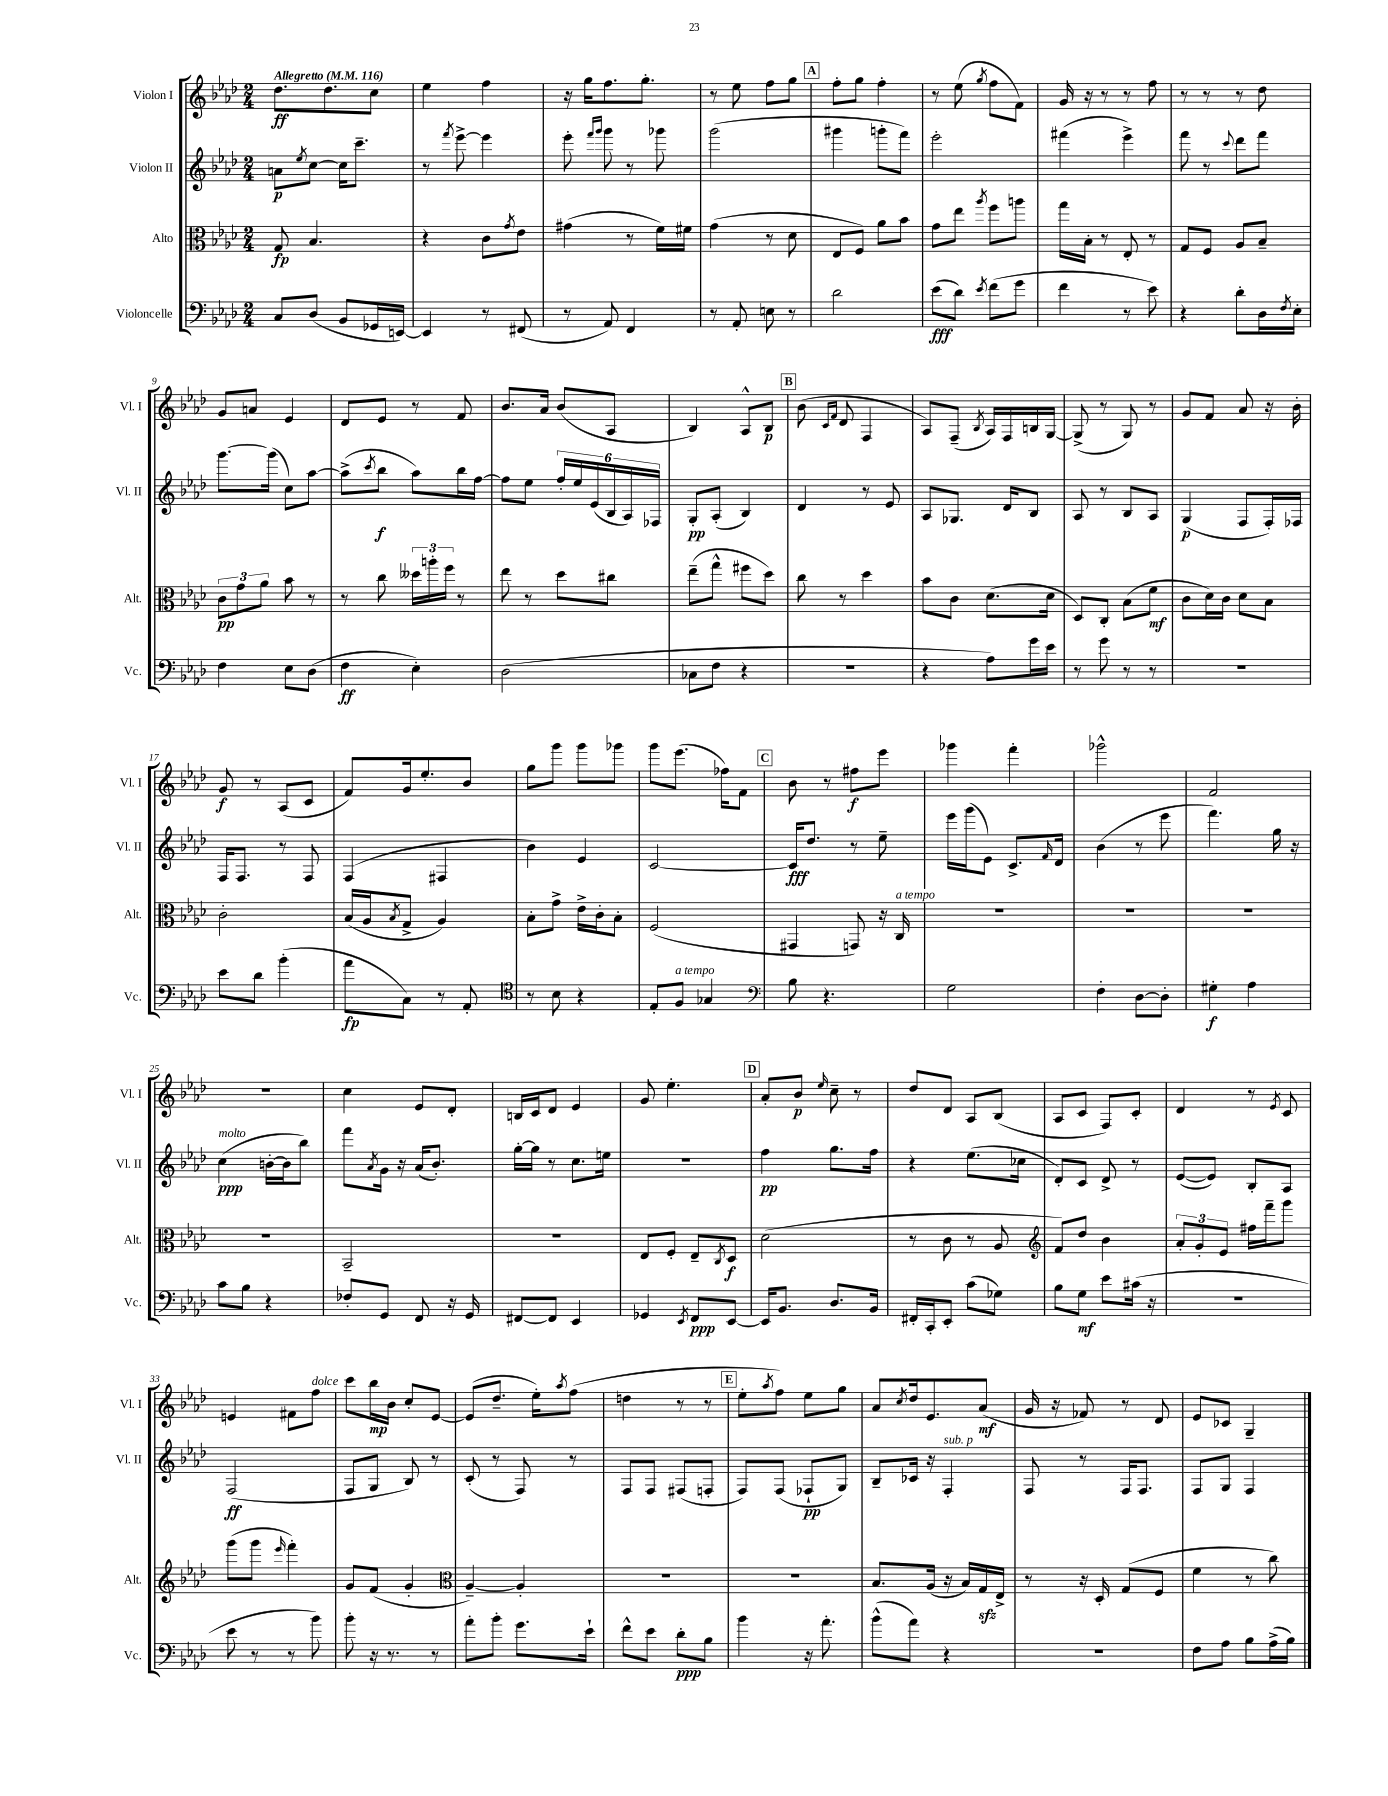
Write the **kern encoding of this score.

**kern	**dynam	**kern	**dynam	**kern	**dynam	**kern	**dynam
*part4	*part4	*part3	*part3	*part2	*part2	*part1	*part1
*staff4	*staff4	*staff3	*staff3	*staff2	*staff2	*staff1	*staff1
*I"Violoncelle	*	*I"Alto	*	*I"Violon II	*	*I"Violon I	*
*I'Vc.	*	*I'Alt.	*	*I'Vl. II	*	*I'Vl. I	*
*clefF4	*	*clefC3	*	*clefG2	*	*clefG2	*
*k[b-e-a-d-]	*	*k[b-e-a-d-]	*	*k[b-e-a-d-]	*	*k[b-e-a-d-]	*
*M2/4	*	*M2/4	*	*M2/4	*	*M2/4	*
*MM116	*	*MM116	*	*MM116	*	*MM116	*
=1	=1	=1	=1	=1	=1	=1	=1
!	!	!	!	!	!	!LO:TX:a:B:t=Allegretto	!
8C/L	.	8G/	fp	8an\L	p	8.dd-\L	ff
.	.	.	.	8qee-/	.	.	.
(8D-/J	.	4.B-/	.	[8cc\J	.	.	.
.	.	.	.	.	.	8.dd-\	.
8BB-/L	.	.	.	16cc\KL]	.	.	.
.	.	.	.	8.ccc~\J	.	.	.
16GG-X/L	.	.	.	.	.	8cc\J	.
[16EEn/JJ)	.	.	.	.	.	.	.
=2	=2	=2	=2	=2	=2	=2	=2
4EE/]	.	4r	.	8r	.	4ee-\	.
.	.	.	.	8qfff/	.	.	.
.	.	.	.	[8eee-^\	.	.	.
8r	.	8c\L	.	4eee-\]	.	4ff\	.
.	.	8qg/	.	.	.	.	.
(8FF#X/	.	8e-\J	.	.	.	.	.
=3	=3	=3	=3	=3	=3	=3	=3
8r	.	(4g#X\	.	8eee-'\	.	16r	.
.	.	.	.	.	.	16gg\KL	.
.	.	.	.	16qqfff/LL	.	.	.
.	.	.	.	16qqggg/JJ	.	.	.
8AA-/)	.	.	.	8ggg\	.	8.ff\	.
4FF/	.	8r	.	8r	.	.	.
.	.	.	.	.	.	8.gg'\J	.
.	.	16f\LL)	.	8ggg-X\	.	.	.
.	.	16f#X\JJ	.	.	.	.	.
=4	=4	=4	=4	=4	=4	=4	=4
8r	.	(4g\	.	(2ggg\	.	8r	.
8AA-'/	.	.	.	.	.	8ee-\	.
8En\	.	8r	.	.	.	8ff\L	.
8r	.	8d-\	.	.	.	8gg\J	.
!!LO:REH:place=s1:t=A
=5	=5	=5	=5	=5	=5	=5	=5
2d-\	.	8E-/L	.	4ggg#X\	.	8ff'\L	.
.	.	8F/J)	.	.	.	8gg\J	.
.	.	8a-\L	.	8gggn'\L	.	4ff'\	.
.	.	8b-\J	.	8fff\J)	.	.	.
=6	=6	=6	=6	=6	=6	=6	=6
(8e-\L	fff	8g\L	.	2eee-'\	.	8r	.
8d-\J)	.	8ee-\J	.	.	.	(8ee-\	.
8qe-/	.	8qaa-/	.	.	.	8qgg/	.
(8f\L	.	8ff\L	.	.	.	8ff\L	.
8g\J	.	8aan\J	.	.	.	8f\J)	.
=7	=7	=7	=7	=7	=7	=7	=7
4f\	.	16gg\LL	.	(4fff#X\	.	16g/	.
.	.	16B-'\JJ	.	.	.	16r	.
.	.	8r	.	.	.	8r	.
8r	.	8E-'/	.	4eee-^\)	.	8r	.
8e-\)	.	8r	.	.	.	8ff\	.
=8	=8	=8	=8	=8	=8	=8	=8
4r	.	8G/L	.	8fff\	.	8r	.
.	.	8F/J	.	8r	.	8r	.
.	.	.	.	8qqccc/	.	.	.
8d-'\L	.	8A-/L	.	8ddd-\L	.	8r	.
16D-\L	.	8B-~/J	.	8fff\J	.	8dd-\	.
8qF/	.	.	.	.	.	.	.
16E-'\JJ	.	.	.	.	.	.	.
!!LO:LB:g=z
=9	=9	=9	=9	=9	=9	=9	=9
4F\	.	12c\L	pp	[8.ggg\L	.	8g/L	.
.	.	12g\	.	.	.	.	.
.	.	.	.	.	.	8an/J	.
.	.	12a-\J	.	.	.	.	.
.	.	.	.	(16ggg\Jk]	.	.	.
8E-\L	.	8b-\	.	8cc\L)	.	4e-/	.
(8D-\J	.	8r	.	[8aa-\J	.	.	.
=10	=10	=10	=10	=10	=10	=10	=10
4F\	ff	8r	.	(8aa-^\L]	.	8d-/L	.
.	.	.	.	8qccc/	.	.	.
.	.	8cc\	.	8bb-\J	f	8e-/J	.
4E-'\)	.	24dd--X\LL	.	8aa-\L)	.	8r	.
.	.	24aan'\	.	.	.	.	.
.	.	24ff\JJ	.	.	.	.	.
.	.	8r	.	16bb-\L	.	8f/	.
.	.	.	.	[16ff\JJ	.	.	.
=11	=11	=11	=11	=11	=11	=11	=11
(2D-\	.	8ee-\	.	8ff\L]	.	8.b-/L	.
.	.	8r	.	8ee-\J	.	.	.
.	.	.	.	.	.	16a-/Jk	.
.	.	8dd-\L	.	24ff'/LL	.	(8b-/L	.
.	.	.	.	24ee-/	.	.	.
.	.	.	.	(24e-/	.	.	.
.	.	8cc#X\J	.	24B-/	.	8A-/J	.
.	.	.	.	24A-/)	.	.	.
.	.	.	.	24F-X/JJ	.	.	.
=12	=12	=12	=12	=12	=12	=12	=12
8C-X\L	.	(8ee-~\L	.	8G'/L	pp	4B-/)	.
8F\J	.	8gg^^\J	.	(8A-'/J	.	.	.
4r	.	8ff#X\L	.	4B-/)	.	8A-^^/L	.
.	.	8dd-\J)	.	.	.	8B-/J	p
!!LO:REH:place=s1:t=B
=13	=13	=13	=13	=13	=13	=13	=13
2r	.	8cc\	.	4d-/	.	(8b-\	.
.	.	.	.	.	.	16qqc/LL	.
.	.	.	.	.	.	16qqf/JJ	.
.	.	8r	.	.	.	8d-/	.
.	.	4dd-\	.	8r	.	4F/	.
.	.	.	.	8e-/	.	.	.
=14	=14	=14	=14	=14	=14	=14	=14
4r	.	8b-\L	.	8A-/L	.	8A-/L)	.
.	.	8c\J	.	8.G-X/J	.	(8F~/J	.
.	.	.	.	.	.	8qB-/	.
8A-\L)	.	(8.d-\L	.	.	.	16A-/LL)	.
.	.	.	.	16d-/KL	.	16F/	.
16g\L	.	.	.	8B-/J	.	16Bn/	.
16e-\JJ	.	16d-\Jk	.	.	.	[16G/JJ	.
=15	=15	=15	=15	=15	=15	=15	=15
8r	.	8D-/L)	.	8A-/	.	(8G^/]	.
8g\	.	8C'/J	.	8r	.	8r	.
8r	.	(8B-\L	.	8B-/L	.	8G/)	.
8r	.	8f\J	mf	8A-/J	.	8r	.
=16	=16	=16	=16	=16	=16	=16	=16
2r	.	8c\L	.	(4G/	p	8g/L	.
.	.	16d-\L)	.	.	.	8f/J	.
.	.	16c\JJ	.	.	.	.	.
.	.	8d-\L	.	8F/L	.	8a-/	.
.	.	8B-\J	.	16F'/L)	.	16r	.
.	.	.	.	16F-X/JJ	.	16b-'\	.
!!LO:LB:g=z
=17	=17	=17	=17	=17	=17	=17	=17
8e-\L	.	2c'\	.	16F/KL	.	8g/	f
.	.	.	.	8.F/J	.	.	.
8d-\J	.	.	.	.	.	8r	.
(4b-'\	.	.	.	8r	.	(8A-/L	.
.	.	.	.	8F/	.	8c/J	.
=18	=18	=18	=18	=18	=18	=18	=18
8a-\L	fp	(16B-/LL	.	(4F/	.	8f/L)	.
.	.	16A-/J	.	.	.	.	.
.	.	8qB-/	.	.	.	.	.
8C\J)	.	8G^/J	.	.	.	16g/k	.
.	.	.	.	.	.	8.ee-'/	.
8r	.	4A-/)	.	4F#X/	.	.	.
8AA-'/	.	.	.	.	.	8b-/J	.
=19	=19	=19	=19	=19	=19	=19	=19
*clefC4	*	*	*	*	*	*	*
8r	.	8B-'\L	.	4b-\)	.	8gg\L	.
8B-\	.	8g^\J	.	.	.	8ggg\J	.
4r	.	16e-^\LL	.	4e-/	.	8ggg\L	.
.	.	16c'\J	.	.	.	.	.
.	.	8B-'\J	.	.	.	8ggg-X\J	.
=20	=20	=20	=20	=20	=20	=20	=20
8E-'/L	.	(2F/	.	[2c/	.	8ggg\L	.
!LO:TX:a:i:t=a tempo	!	!	!	!	!	!	!
8F/J	.	.	.	.	.	(8.eee-\J	.
4G-X/	.	.	.	.	.	.	.
.	.	.	.	.	.	16ff-X\KL)	.
.	.	.	.	.	.	8f\J	.
!!LO:REH:place=s1:t=C
=21	=21	=21	=21	=21	=21	=21	=21
*clefF4	*	*	*	*	*	*	*
8B-\	.	4GG#X/	.	16c/KL]	fff	8b-\	.
.	.	.	.	8.dd-/J	.	.	.
4.r	.	.	.	.	.	8r	.
.	.	8GGn/)	.	8r	.	8ff#X\L	f
.	.	16r	.	8ee-~\	.	8eee-\J	.
!	!	!LO:TX:a:i:t=a tempo	!	!	!	!	!
.	.	16C/	.	.	.	.	.
=22	=22	=22	=22	=22	=22	=22	=22
2G\	.	2r	.	16eee-\LL	.	4ggg-X\	.
.	.	.	.	(16ggg\J	.	.	.
.	.	.	.	8e-\J)	.	.	.
.	.	.	.	8.c^/L	.	4fff'\	.
.	.	.	.	16qqf/	.	.	.
.	.	.	.	16d-/Jk	.	.	.
=23	=23	=23	=23	=23	=23	=23	=23
4F'\	.	2r	.	(4b-\	.	2ggg-X^^\	.
[8D-\L	.	.	.	8r	.	.	.
8D-'\J]	.	.	.	8eee-\	.	.	.
=24	=24	=24	=24	=24	=24	=24	=24
4G#X'\	f	2r	.	4.fff\)	.	2f/	.
4A-\	.	.	.	.	.	.	.
.	.	.	.	16gg\	.	.	.
.	.	.	.	16r	.	.	.
!!LO:LB:g=z
=25	=25	=25	=25	=25	=25	=25	=25
!	!	!	!	!LO:TX:a:i:t=molto	!	!	!
8c\L	.	2r	.	(4cc\	ppp	2r	.
8B-\J	.	.	.	.	.	.	.
4r	.	.	.	[16bn'\LL	.	.	.
.	.	.	.	16b\J]	.	.	.
.	.	.	.	8bb-\J)	.	.	.
=26	=26	=26	=26	=26	=26	=26	=26
8F-X'/L	.	2BB-~/	.	8fff\L	.	4cc\	.
.	.	.	.	8qa-/	.	.	.
8GG/J	.	.	.	16g\Jk	.	.	.
.	.	.	.	16r	.	.	.
8FF/	.	.	.	(16a-/KL	.	8e-/L	.
.	.	.	.	8.b-'/J)	.	.	.
16r	.	.	.	.	.	8d-'/J	.
16GG/	.	.	.	.	.	.	.
=27	=27	=27	=27	=27	=27	=27	=27
[8FF#X/L	.	2r	.	[16gg'\LL	.	16Bn/LL	.
.	.	.	.	16gg\JJ]	.	16c/J	.
8FF#/J]	.	.	.	8r	.	8d-/J	.
4EE-/	.	.	.	8.cc\L	.	4e-/	.
.	.	.	.	16een\Jk	.	.	.
=28	=28	=28	=28	=28	=28	=28	=28
4GG-X/	.	8E-/L	.	2r	.	8g/	.
.	.	8F'/J	.	.	.	4.ee-'\	.
8qEE-/	.	.	.	.	.	.	.
8FF/L	ppp	8E-~/L	.	.	.	.	.
.	.	8qC/	.	.	.	.	.
[8EE-/J	.	8D-/J	f	.	.	.	.
!!LO:REH:place=s1:t=D
=29	=29	=29	=29	=29	=29	=29	=29
16EE-/KL]	.	(2d-\	.	4ff\	pp	8a-'/L	.
8.BB-/J	.	.	.	.	.	.	.
.	.	.	.	.	.	8b-/J	p
.	.	.	.	.	.	16qqee-/	.
8.D-/L	.	.	.	8.gg\L	.	8cc~\	.
.	.	.	.	.	.	8r	.
16BB-/Jk	.	.	.	16ff\Jk	.	.	.
=30	=30	=30	=30	=30	=30	=30	=30
16FF#X'/LL	.	8r	.	4r	.	8dd-/L	.
16CC'/J	.	.	.	.	.	.	.
8EE-'/J	.	8c\	.	.	.	8d-/J	.
(8c\L	.	8r	.	(8.ee-\L	.	8A-/L	.
8G-X\J)	.	8A-/	.	.	.	(8B-/J	.
.	.	.	.	16cc-X\Jk	.	.	.
=31	=31	=31	=31	=31	=31	=31	=31
*	*	*clefG2	*	*	*	*	*
8B-\L	.	8f/L)	.	8d-'/L)	.	8A-/L	.
8G\J	mf	8dd-/J	.	8c/J	.	8c/J	.
8e-\L	.	4b-\	.	8d-^/	.	8F/L)	.
(16c#X\Jk	.	.	.	8r	.	8c'/J	.
16r	.	.	.	.	.	.	.
=32	=32	=32	=32	=32	=32	=32	=32
2r	.	12a-'/L	.	([8e-/L	.	4d-/	.
.	.	12g'/	.	.	.	.	.
.	.	.	.	8e-/J])	.	.	.
.	.	12e-/J	.	.	.	.	.
.	.	16ff#X\LL	.	8B-'/L	.	8r	.
.	.	16fff~\J	.	.	.	.	.
.	.	.	.	.	.	8qe-/	.
.	.	8ggg\J	.	8A-/J	.	8c/	.
!!LO:LB:g=z
=33	=33	=33	=33	=33	=33	=33	=33
8e-\	.	(8ggg\L	.	(2F/	ff	4en/	.
8r	.	8ggg\J	.	.	.	.	.
.	.	16qqeee-/	.	.	.	.	.
8r	.	4fff'\)	.	.	.	8f#X\L	.
!	!	!	!	!	!	!LO:TX:a:i:t=dolce	!
8b-\)	.	.	.	.	.	8ff\J	.
=34	=34	=34	=34	=34	=34	=34	=34
8b-'\	.	8g/L	.	8F/L	.	8ccc\L	.
16r	.	(8f/J	.	8G/J	.	16bb-\L	mp
8.r	.	.	.	.	.	16b-\JJ	.
.	.	4g'/	.	8B-/)	.	8cc'/L	.
8r	.	.	.	8r	.	[8e-/J	.
=35	=35	=35	=35	=35	=35	=35	=35
*	*	*clefC3	*	*	*	*	*
8a-'\L	.	[4A-~/)	.	(8c'/	.	(8e-/L]	.
8b-'\J	.	.	.	8r	.	8.dd-~/J	.
8.g\L	.	4A-'/]	.	8F/)	.	.	.
.	.	.	.	.	.	16ee-'\KL)	.
.	.	.	.	.	.	8qaa-/	.
.	.	.	.	8r	.	(8ff\J	.
16e-`\Jk	.	.	.	.	.	.	.
=36	=36	=36	=36	=36	=36	=36	=36
8f^^\L	.	2r	.	8F/L	.	4ddn\	.
8e-\J	.	.	.	8F/J	.	.	.
8d-'\L	ppp	.	.	(8F#X/L	.	8r	.
8B-\J	.	.	.	8Fn'/J	.	8r	.
!!LO:REH:place=s1:t=E
=37	=37	=37	=37	=37	=37	=37	=37
4b-\	.	2r	.	8F/L)	.	8ee-'\L	.
.	.	.	.	.	.	8qaa-/	.
.	.	.	.	(8F/J	.	8ff\J)	.
16r	.	.	.	8F-X`/L	pp	8ee-\L	.
8.a-'\	.	.	.	.	.	.	.
.	.	.	.	8G/J)	.	8gg\J	.
=38	=38	=38	=38	=38	=38	=38	=38
(8b-^^\L	.	8.B-/L	.	8B-~/L	.	8a-/L	.
.	.	.	.	.	.	8qcc/	.
8a-\J)	.	.	.	16c-X/Jk	.	16dd-/k	.
.	.	(16A-/Jk	.	16r	.	8.e-/	.
!	!	!	!	!LO:TX:a:i:t=sub. p	!	!	!
4r	.	16r	.	4F'/	.	.	.
.	.	16B-/LL)	.	.	.	.	.
.	.	16Gzz/	.	.	.	(8a-/J	mf
.	.	16E-^/JJ	.	.	.	.	.
=39	=39	=39	=39	=39	=39	=39	=39
2r	.	8r	.	8F/	.	16g/	.
.	.	.	.	.	.	16r	.
.	.	16r	.	8r	.	8f-X/)	.
.	.	16D-'/	.	.	.	.	.
.	.	(8G/L	.	16F/KL	.	8r	.
.	.	.	.	8.F/J	.	.	.
.	.	8F/J	.	.	.	8d-/	.
=40	=40	=40	=40	=40	=40	=40	=40
8F\L	.	4f\	.	8F/L	.	8e-/L	.
8A-\J	.	.	.	8G/J	.	8c-X/J	.
8B-\L	.	8r	.	4F/	.	4G~/	.
(16A-^\L	.	8cc\)	.	.	.	.	.
16B-\JJ)	.	.	.	.	.	.	.
==	==	==	==	==	==	==	==
*-	*-	*-	*-	*-	*-	*-	*-
